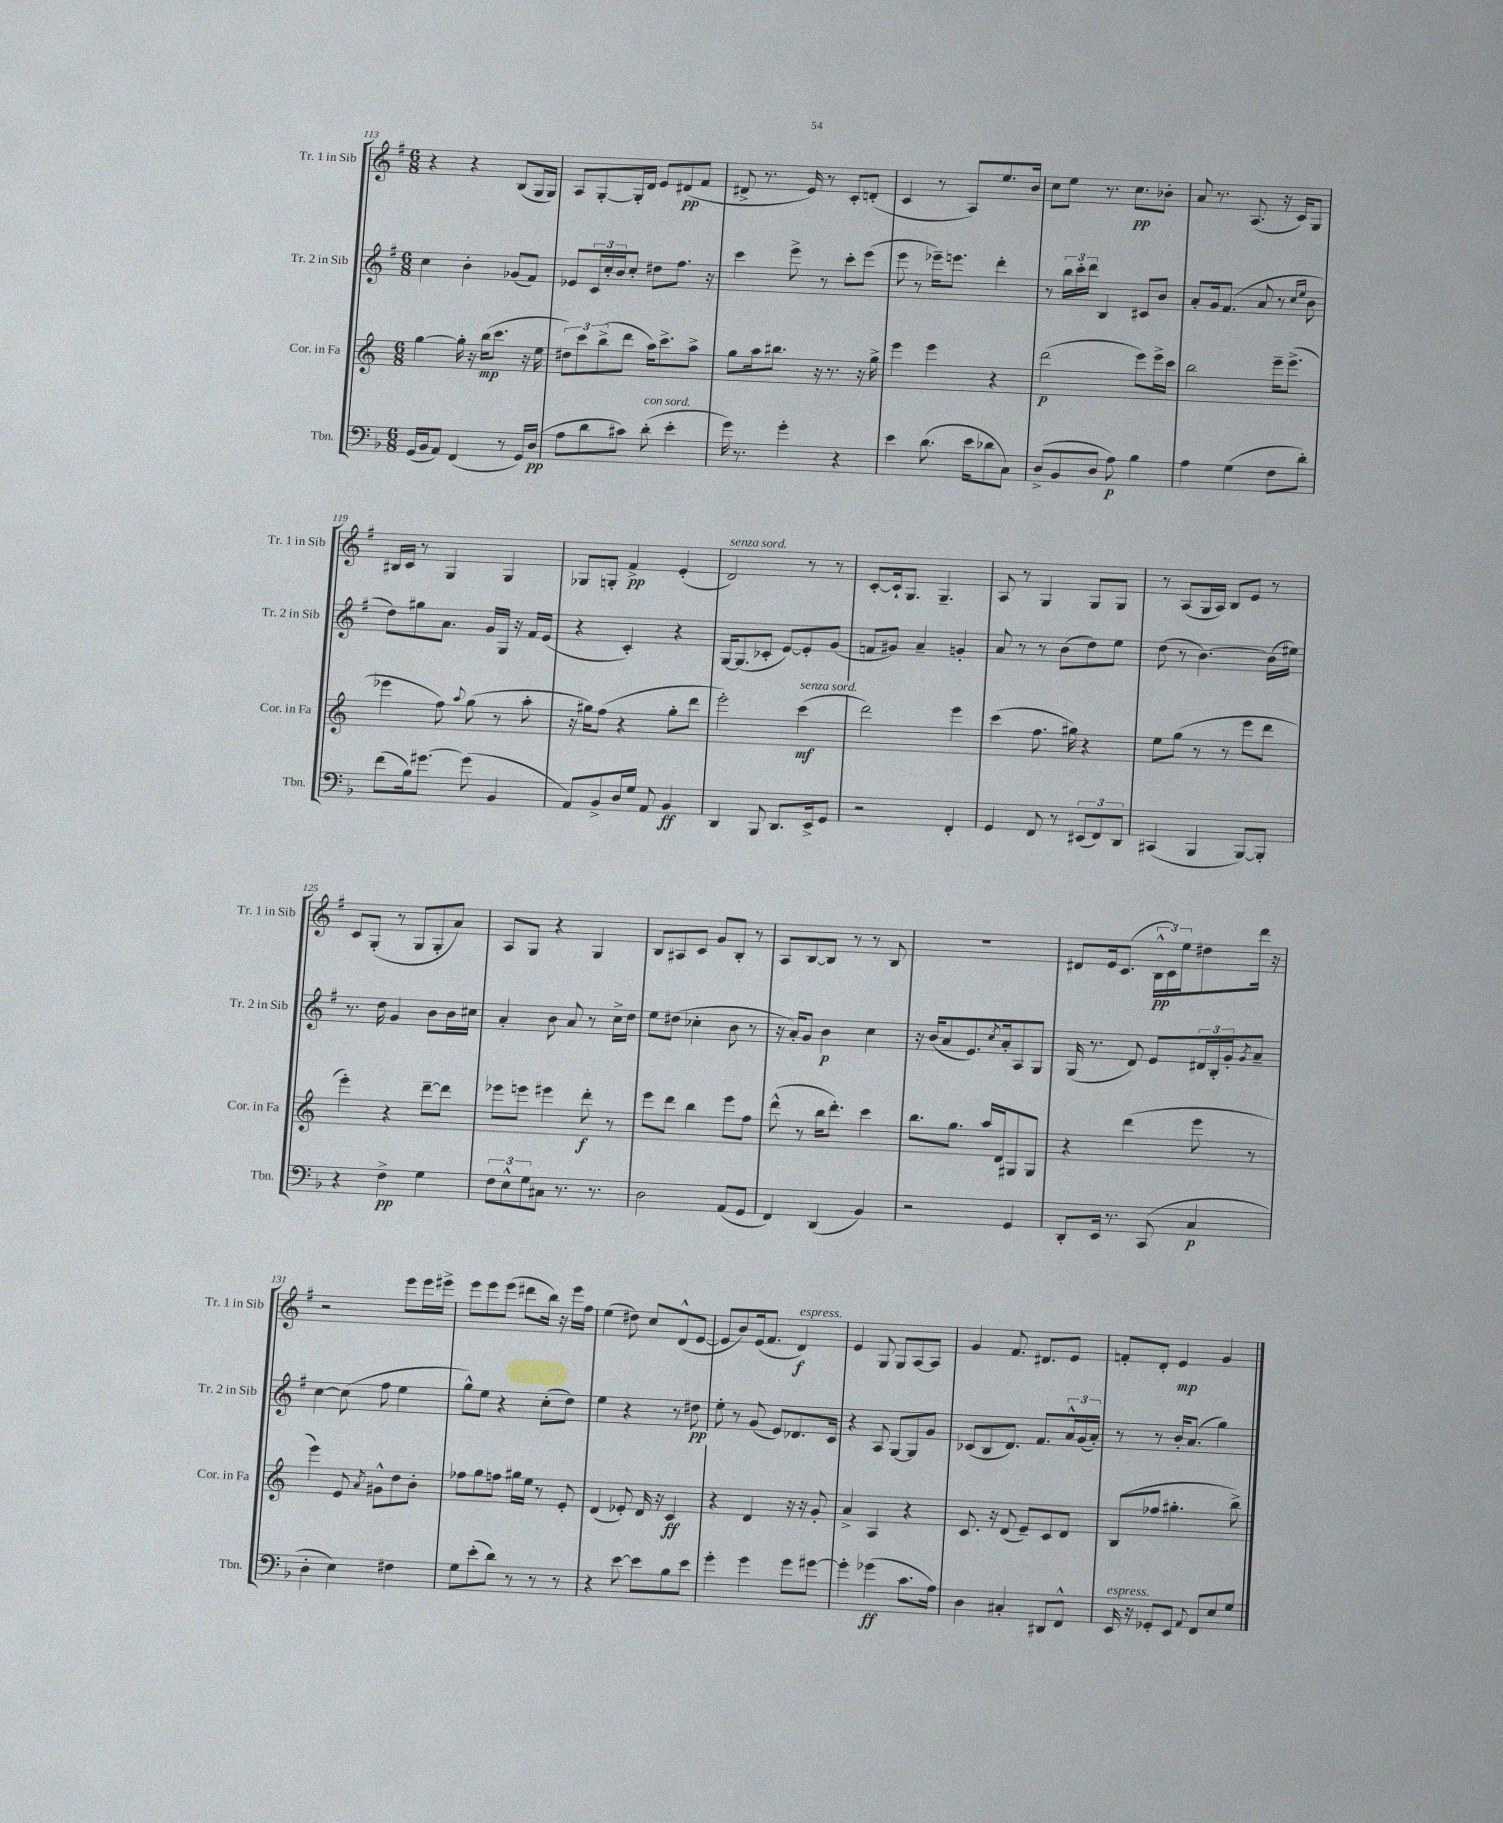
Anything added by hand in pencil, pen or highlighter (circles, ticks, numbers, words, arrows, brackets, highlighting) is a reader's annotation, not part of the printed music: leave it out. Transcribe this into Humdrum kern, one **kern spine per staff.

**kern	**kern	**kern	**kern
*staff4	*staff3	*staff2	*staff1
*clefF4	*clefG2	*clefG2	*clefG2
*k[b-]	*k[]	*k[f#]	*k[f#]
*M6/8	*M6/8	*M6/8	*M6/8
(16GG	[4gg	4cc	4r
16BB-	.	.	.
8AA)	.	.	.
(4FF	16gg']	4b'	4r
.	16r	.	.
.	(16bb	.	.
.	8.ccc	.	.
8r	.	(8g-	(8B
16GG)	16r	8f#)	16G
(16D	16ee	.	16G)
=	=	=	=
8A	12dd#)	8e-	8A
.	12ccc	.	.
8d	.	24c	[8G'
.	(12bb^	24cc'	.
.	.	24b	.
8c#)	8ddd	8cc'	16G']
.	.	.	16d
(8d'	16aa)	8dd#	8e
.	8.ccc^	.	.
4e'	.	8.ff#	(8d#
.	8aa^	.	8f#
.	.	16r	.
=	=	=	=
16g)	8gg	4ccc	8d#^
8.r	.	.	.
.	16aa	.	8.r
.	8.bb#	.	.
4g'	.	8eee^	.
.	.	.	16e)
.	16r	8r	8r
.	8.r	.	.
4r	.	8ccc'	8c'
.	16r	(8eee	(8d'
.	16gg^	.	.
=	=	=	=
4e	4eee	8eee	4c
.	.	8r	.
(8.d	4eee	16eee-~)	8r
.	.	8.eee	.
.	.	.	8A)
16e	.	.	.
8d-	4r	4ddd'	8.ee
8C)	.	.	.
.	.	.	16b
=	=	=	=
(8D^	(2ddd	8r	8cc
8BB-	.	24bb	8ee
.	.	24ccc'	.
.	.	24ddd	.
8D	.	4B	8.r
8A)	.	.	.
.	.	.	8.cc
4B-	8eee)	8c#	.
.	16eee^	8b	8b-'
.	16ccc	.	.
=	=	=	=
4A	2bb	8a'	8a
.	.	16g	8.r
.	.	(8.f#	.
(4G	.	.	.
.	.	.	(8.A
.	.	8a	.
8F	16eee~	8r	16r
.	(8.eee^	.	16c)
.	.	16qqcc	.
.	.	16qqee	.
8d')	.	8b	8G
=	=	=	=
(8f	4eee-	8dd)	16B#
.	.	.	16c
16B-)	.	8gg#	8r
[8.g#	.	.	.
.	8ff)	8.a	4G
.	8qqaa	.	.
(8g#]	(8gg	.	.
.	.	16g	.
4BB-	8r	16G	4G
.	.	16r	.
.	8aa'	16f#	.
.	.	(16e	.
=	=	=	=
8AA)	16r	4r	8G-
.	16gg#)	.	.
8BB-^	(8ff	.	8G'
16D	4r	4c')	4f#^
16G	.	.	.
8AA	.	.	.
4BB-	8gg#'	4r	(4e'
.	8ddd	.	.
=	=	=	=
4DD	2eee')	[16G	2d)
.	.	(8.G]	.
8BBB-	.	8c-'	.
8.DD	.	[8e)	.
.	(4ccc	8e']	8r
16EE^	.	.	.
8GG	.	(8g	8r
=	=	=	=
2r	2ddd)	8f	[8c'
.	.	8g#)	16c`]
.	.	.	8.G
.	.	4a~	.
.	.	.	4.G~
4FF'	4eee	4g'	.
=	=	=	=
4GG	(4ccc	8a	8A
.	.	8r	8r
8FF	8.ff	8r	4G
8r	.	(8b	.
.	16gg#)	.	.
(12EE#	4r	8dd)	8G
12FF)	.	.	.
.	.	8ee	8G
12DD	.	.	.
=	=	=	=
(4CC#	8ee	(8dd	8r
.	(8gg	8r	(8A
4BBB-	8r	[4.b)	16G
.	.	.	16A)
.	8r	.	8B
[8BBB-)	8eee	.	8e
8BBB-']	8ddd	(16b]	8r
.	.	16ee#)	.
=	=	=	=
4r	4eee')	8.r	8c
.	.	.	(8G'
.	.	16dd	.
4F^	4r	4g	8r
.	.	.	8G
4G	[8ddd~	8b	8G'
.	8ddd]	16b	8a)
.	.	16cc#	.
=	=	=	=
12F	8eee-	4a'	8A
12E^^	.	.	.
.	8eee	.	8G
12G	.	.	.
8C#	4eee#	8b	4r
8.r	.	8a	.
.	8ddd'	8r	4G
8.r	.	.	.
.	8r	16cc^	.
.	.	16dd	.
=	=	=	=
2D	8eee	8ee	8B
.	8ddd	(8dd#	8A#
.	4bb	4cc-'	8c
.	.	.	8g
(8AA	8eee	8b	8B'
8GG	8ff	8r	8r
=	=	=	=
4FF)	(8ddd^^	16r	8A
.	.	16a')	.
.	8r	8g	[8B
(4DD	16bb	4b	8B]
.	8.ddd')	.	.
.	.	.	8r
4BB-)	4ccc	4cc	8r
.	.	.	8B
=	=	=	=
2r	8.bb	16r	2.r
.	.	(16b	.
.	.	8a	.
.	8.gg	.	.
.	.	8.e)	.
.	16aa	.	.
.	.	8qcc	.
.	16d	16a'	.
4GG	8G#	8A	.
.	8G#	8G	.
=	=	=	=
8DD'	4r	(16G	8d#
.	.	8.r	.
16EE	.	.	16e
8.r	.	.	(8.c
.	(4ddd	8d)	.
(8CC	.	8e	24B^^
.	.	.	24c)
.	.	.	24ee
4C	8eee	24d#	8dd#
.	.	24B'	.
.	.	24g'	.
.	.	8qg	.
.	8r	8a~	16ddd
.	.	.	16r
=	=	=	=
4D'	4eee)	[4cc	2r
4E)	8e	(8cc]	.
.	8qa	.	.
.	8g#^^	8ff#	.
4F#	8dd	4ee	8eee
.	8b'	.	16eee
.	.	.	16eee#^
=	=	=	=
8G	8ff-	8gg^^)	8eee
(8e'	8gg	8ee	8eee
8d)	8ff	4r	(8eee
8r	16gg#	.	8ddd#
.	16ee	.	.
8r	8r	(8cc'	16bb)
.	.	.	16r
8r	8e'	8dd)	16eee
.	.	.	16ff#
=	=	=	=
4r	(4d	4ee	(4ee
[8e	8e-')	4r	8dd#)
8e]	16d	.	8cc
.	16r	.	.
8B-	4c	8r	(8d^^
8e	.	8dd#	[8e
=	=	=	=
4g'	4r	8ee'	8e]
.	.	8r	8b)
4g	4d	(8g	(16e
.	.	.	8.f#
.	.	8e)	.
8g	16r	8.d-	4d)
.	16r	.	.
[8g#	8g'	.	.
.	.	16c	.
=	=	=	=
4g#']	4a^	4r	4e
(4g-	4A	8A	8G
.	.	[8G	8G
8.c	4r	8G]	[8A
.	.	8g	8A]
16A)	.	.	.
=	=	=	=
4D	8.c	(8c-	4g
.	.	8B	.
.	16r	.	.
4C#'	(8d	8.d)	8.f#
.	8e~)	.	.
.	.	8.f#	8.d#
8DD#	8c	.	.
8FF^^	8d	24a^^	8e
.	.	(24g	.
.	.	24a')	.
=	=	=	=
16EE	(8B	8r	8f'
16r	.	.	.
8GG-'	8ff-	8r	8d'
8EE	4.gg#'	16b'	4e
.	.	(8.a	.
8qqAA	.	.	.
8FF	.	.	.
8E	.	4gg)	4g
8G	8bb^)	.	.
==	==	==	==
*-	*-	*-	*-
